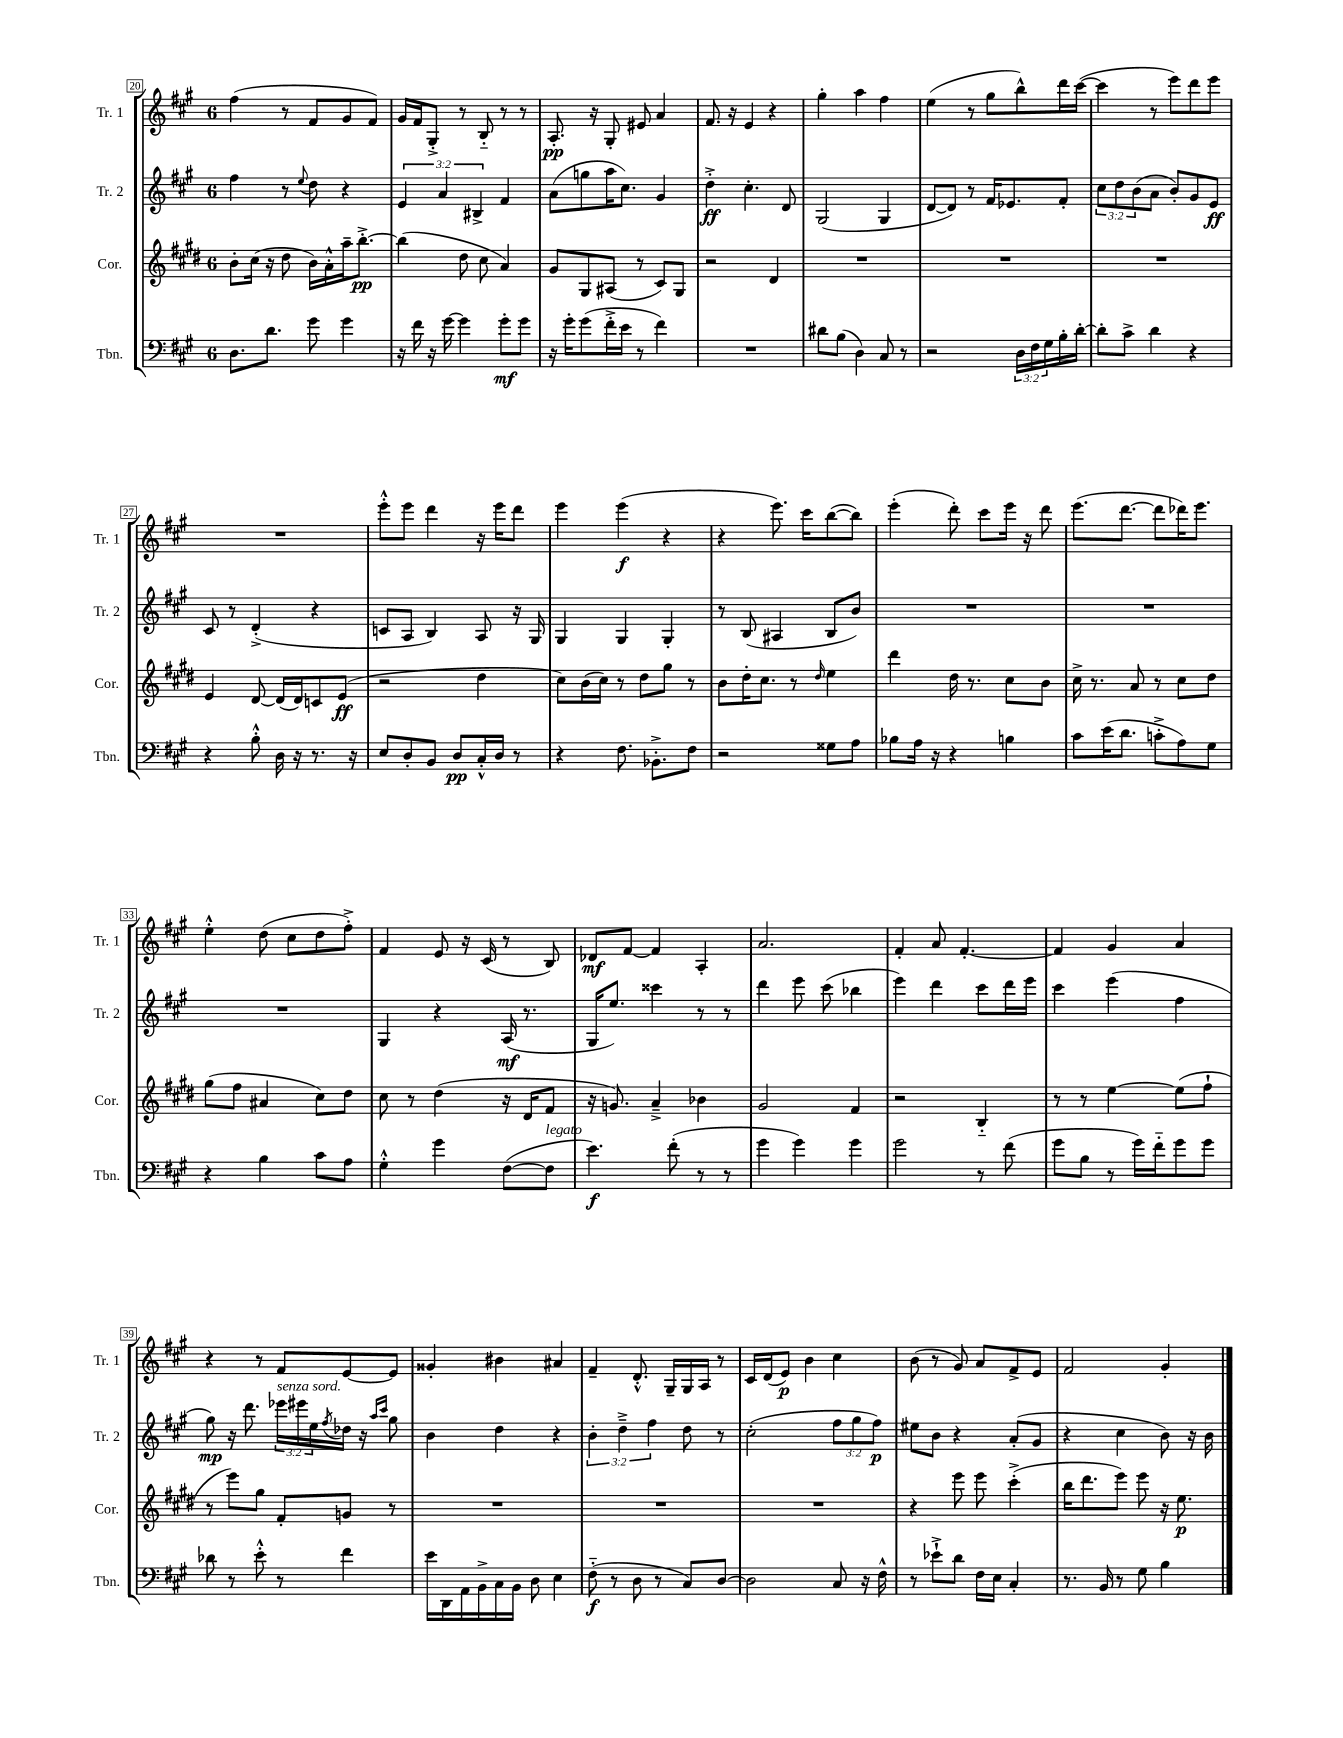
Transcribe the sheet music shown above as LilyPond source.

<<
\new StaffGroup <<
\new Staff = "s0" \with { instrumentName = "Tr. 1" shortInstrumentName = "Tr. 1" } {
    \clef treble \key a \major \once \override Staff.TimeSignature.style = #'single-digit \time 6/8
    fis''4( r8 fis'8 gis'8 fis'8) |
    gis'16 fis'16 gis8-.-> r8 b8-_ r8 r8 |
    a8.-.\pp r16 gis8-. eis'8 a'4 |
    fis'8. r16 e'4 r4 |
    gis''4-. a''4 fis''4 |
    e''4( r8 gis''8 b''8-^) d'''16 cis'''16~( |
    cis'''4 r8 e'''8) d'''8 e'''8 |
    R2. |
    e'''8-.-^ e'''8 d'''4 r16 e'''16 d'''8 |
    e'''4 e'''4\f( r4 |
    r4 e'''8.) cis'''16 b''8~( b''8) |
    e'''4-.( d'''8-.) cis'''8 e'''16 r16 d'''8 |
    e'''8.( d'''8.~ d'''8 des'''16) e'''8. |
    e''4-.-^ d''8( cis''8 d''8 fis''8-.->) |
    fis'4 e'8 r16 cis'16( r8 b8) |
    des'8\mf fis'8~ fis'4 a4-. |
    a'2. |
    fis'4-. a'8 fis'4.~-. |
    fis'4 gis'4 a'4 |
    r4 r8 fis'8 e'8~ e'8 |
    gisis'4-. bis'4 ais'4 |
    fis'4-- d'8.-.-^ gis16-- gis16 a16 r8 |
    cis'16 d'16( e'8\p) b'4 cis''4 |
    b'8( r8 gis'8) a'8 fis'8-> e'8 |
    fis'2 gis'4-. \bar "|." |
}
\new Staff = "s1" \with { instrumentName = "Tr. 2" shortInstrumentName = "Tr. 2" } {
    \clef treble \key a \major \once \override Staff.TimeSignature.style = #'single-digit \time 6/8 \override Staff.TupletNumber.text = #tuplet-number::calc-fraction-text
    fis''4 r8 \appoggiatura { e''8 } d''8 r4 |
    \tuplet 3/2 { e'4 a'4 bis4-> } fis'4 |
    a'8( g''8 a''16 cis''8.) gis'4 |
    d''4-.->\ff cis''4.-. d'8 |
    gis2( gis4 |
    d'8~ d'8) r8 fis'16 ees'8. fis'8-. |
    \tuplet 3/2 { cis''8 d''8 b'8( } a'8 b'8-.) gis'8 e'8\ff |
    cis'8 r8 d'4-.->( r4 |
    c'8 a8 b4) a8 r16 gis16 |
    gis4 gis4 gis4-. |
    r8 b8( ais4 b8 b'8) |
    R2. |
    R2. |
    R2. |
    gis4 r4 a16\mf( r8. |
    gis16 e''8.) cisis'''4 r8 r8 |
    d'''4 e'''8 cis'''8( bes''4 |
    e'''4) d'''4 cis'''8 d'''16 e'''16 |
    cis'''4 e'''4( fis''4 |
    gis''8\mp) r16 d'''8. \tuplet 3/2 { ees'''16^\markup { \italic "senza sord." } eis'''16 e''16 } \acciaccatura { fis''8 } des''16 r16 \grace { a''16 cis'''16 } gis''8 |
    b'4 d''4 r4 |
    \tuplet 3/2 { b'4-. d''4---> fis''4 } d''8 r8 |
    cis''2-.( \tuplet 3/2 { fis''8 gis''8 fis''8\p) } |
    eis''8 b'8 r4 a'8-.( gis'8 |
    r4 cis''4 b'8) r16 b'16 \bar "|." |
}
\new Staff = "s2" \with { instrumentName = "Cor." shortInstrumentName = "Cor." } {
    \clef treble \key e \major \once \override Staff.TimeSignature.style = #'single-digit \time 6/8
    b'8-. cis''16( r16 dis''8 b'16) a'16-.-^ a''16-- b''8.~-.->\pp |
    b''4( dis''8 cis''8 a'4) |
    gis'8 gis8 ais8( r8 cis'8) gis8 |
    r2 dis'4 |
    R2. |
    R2. |
    R2. |
    e'4 dis'8~ dis'16( dis'16) c'8 e'8\ff( |
    r2 dis''4 |
    cis''8) b'16( cis''16) r8 dis''8 gis''8 r8 |
    b'8 dis''16-. cis''8. r8 \grace { dis''16 } e''4 |
    dis'''4 dis''16 r8. cis''8 b'8 |
    cis''16-> r8. a'8 r8 cis''8 dis''8 |
    gis''8( fis''8 ais'4 cis''8) dis''8 |
    cis''8 r8 dis''4( r16 dis'16 fis'8 |
    r16 g'8.) a'4---> bes'4 |
    gis'2 fis'4 |
    r2 b4-_ |
    r8 r8 e''4~ e''8( fis''8-! |
    r8 e'''8) gis''8 fis'8-. g'8 r8 |
    R2. |
    R2. |
    R2. |
    r4 e'''8 e'''8 cis'''4-.->( |
    b''16 dis'''8. e'''8) e'''8 r16 e''8.\p \bar "|." |
}
\new Staff = "s3" \with { instrumentName = "Tbn." shortInstrumentName = "Tbn." } {
    \clef bass \key a \major \once \override Staff.TimeSignature.style = #'single-digit \time 6/8 \override Staff.TupletNumber.text = #tuplet-number::calc-fraction-text
    d8. d'8. gis'8 gis'4 |
    r16 fis'16 r16 gis'16~ gis'4 gis'8-.\mf gis'8 |
    r16 gis'16-. gis'8( fis'16-.-> e'16 r8 fis'4) |
    R2. |
    dis'8 b8( d4) cis8 r8 |
    r2 \tuplet 3/2 { d16 fis16 gis16 } b16-. d'16~-. |
    d'8-. cis'8-> d'4 r4 |
    r4 b8-.-^ d16 r16 r8. r16 |
    e8 d8-. b,8 d8\pp cis16-.-^ d16 r8 |
    r4 fis8. bes,8.-.-> fis8 |
    r2 gisis8 a8 |
    bes8 a16 r16 r4 b4 |
    cis'8 e'16( d'8. c'8-.-> a8) gis8 |
    r4 b4 cis'8 a8 |
    gis4-.-^ gis'4 fis8~( fis8^\markup { \italic "legato" } |
    e'4.\f) fis'8-.( r8 r8 |
    gis'4 gis'4) gis'4 |
    gis'2 r8 fis'8( |
    gis'8 b8 r8 gis'16) fis'16-_ gis'8 gis'8 |
    des'8 r8 e'8-.-^ r8 fis'4 |
    e'16 d,16 a,16 b,16-> cis16 b,16 d8 e4 |
    fis8-_\f( r8 d8 r8 cis8) d8~ |
    d2 cis8 r16 fis16-^ |
    r8 ees'8-!-> d'8 fis16 e16 cis4-. |
    r8. b,16 r8 gis8 b4 \bar "|." |
}
>>
>>
\layout { \context { \Score currentBarNumber = #20 \override BarNumber.stencil = #(make-stencil-boxer 0.1 0.3 ly:text-interface::print) } }
